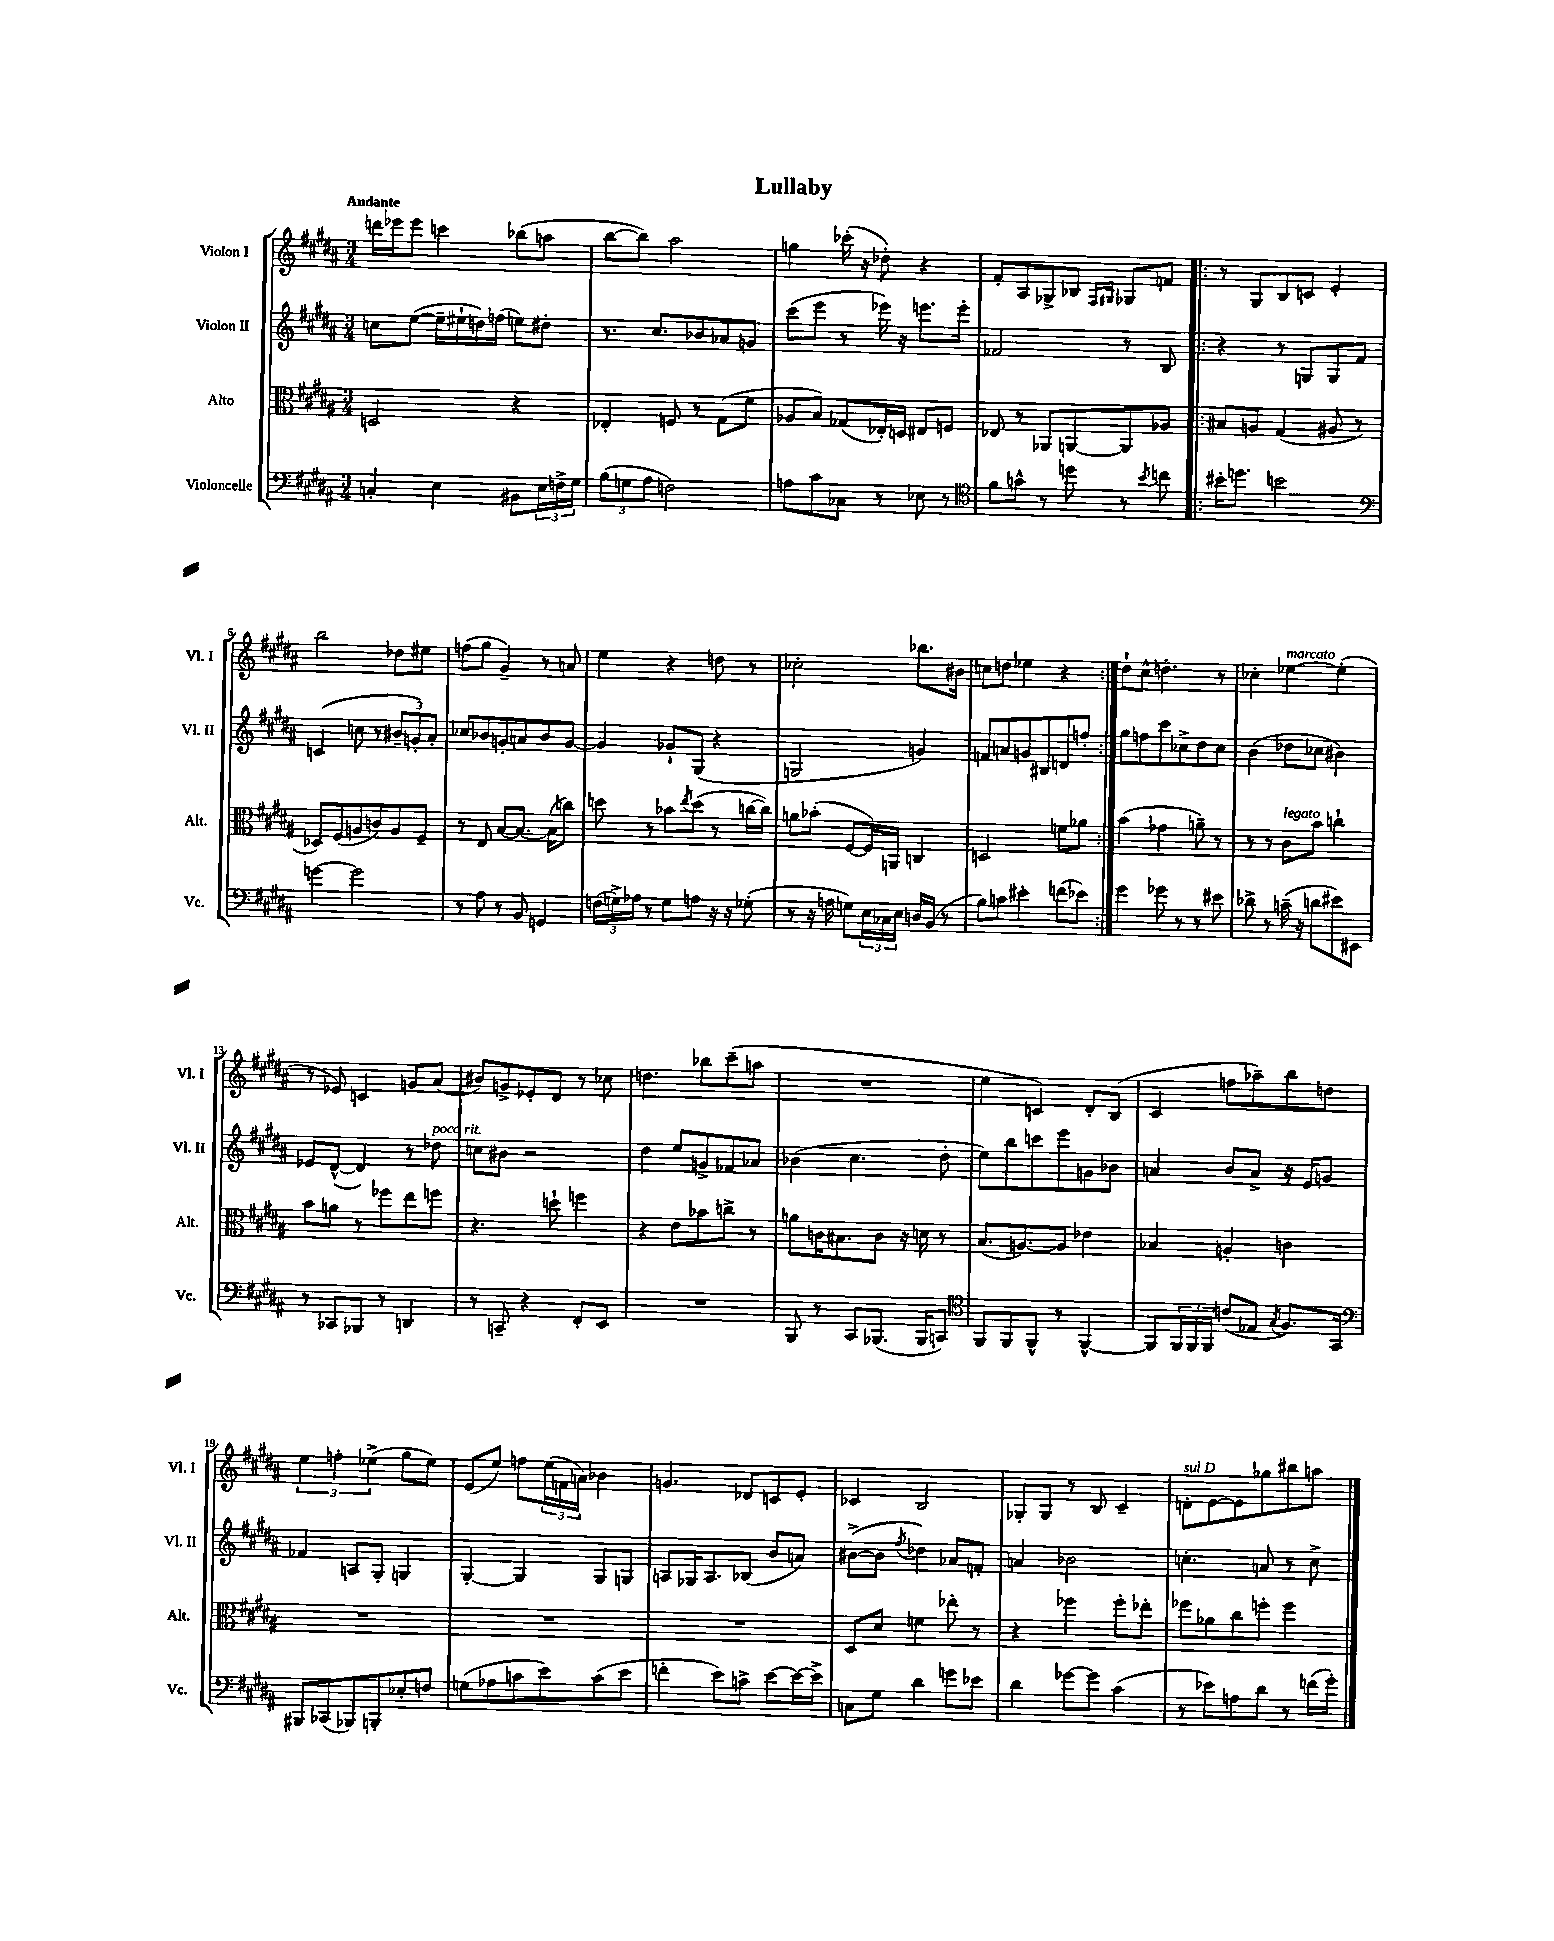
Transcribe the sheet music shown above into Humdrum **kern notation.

**kern	**kern	**kern	**kern
*staff4	*staff3	*staff2	*staff1
*clefF4	*clefC3	*clefG2	*clefG2
*k[f#c#g#d#a#]	*k[f#c#g#d#a#]	*k[f#c#g#d#a#]	*k[f#c#g#d#a#]
*M3/4	*M3/4	*M3/4	*M3/4
4C'	2D	8cc	16ddd
.	.	.	16eee-
.	.	([8ee	8eee-
4E	.	16ee~]	4ccc
.	.	16ee#`	.
.	.	16dd)	.
.	.	(16ff	.
8BB#	4r	8ee)	(8bb-
24E	.	8dd#'	8aa
24F^	.	.	.
24G#	.	.	.
=	=	=	=
(12B	4E-'	8.r	[8bb
12G	.	.	.
.	.	.	8bb])
12A#	.	.	.
.	.	8.cc#	.
2F)	8F	.	2aa#
.	8r	8b-	.
.	(8G#	8a-	.
.	8f#	8g	.
=	=	=	=
8A	8A-	(8ccc#	4gg
8c#	8B)	8eee	.
8C-	(8G-	8r	(16ccc-'
.	.	.	16r
8r	16E-')	16eee-)	8dd-')
.	16D	16r	.
8E-	8E#	8.eee	4r
8r	8F	.	.
.	.	16eee'	.
=	=	=	=
*clefC4	*	*	*
8f#	8E-	2f-	8f#'
8g^^	8r	.	8A#
8r	8AA-	.	8G-^
8dd	[8AA	.	8B-
.	.	.	16qqF#
.	.	.	16qqG#
8r	8AA]	8r	8G-
8qb	.	.	.
8cc	8A-	8B	8f
=!|:	=!|:	=!|:	=!|:
16b#'	8B#	4r	8r
8.dd	.	.	.
.	8A	.	8G#
2b	(4G#	8r	8B
.	.	8G	8c
.	8A#	8G	4e'
.	8r	8f#	.
=	=	=	=
*clefF4	*	*	*
[4g	8D-)	(4c	2bb
.	(8F#	.	.
2g]	8A	8cc	.
.	8c)	8r	.
.	8A	12b#~	8dd-
.	.	12g')	.
.	8F#~	.	8ee#
.	.	12a#'	.
=	=	=	=
8r	8r	8cc-	(8ff
8A#	8E	8b-	8gg#
8r	[8B	8g'	4g#~)
8BB	8.B_	8a	.
4GG	.	8b-	8r
.	(16B]	.	.
.	8cc)	[8g	8a
=	=	=	=
(24F	8dd	4g]	4ee
24G^)	.	.	.
24A-	.	.	.
8r	8r	.	.
8G	8b-	8g-`	4r
.	8qee	.	.
8A	(8dd	(8G#	.
16r	8r	4r	8dd
16r	.	.	.
(8G-'	[16cc	.	8r
.	16cc])	.	.
=	=	=	=
8r	8a	2G	2cc-'
16r	(8b-'	.	.
16A	.	.	.
8G)	[8F#	.	.
24E	16F#])	.	.
24C-	.	.	.
.	16AA	.	.
24E	.	.	.
16D	4C	4g)	8.bb-
(16BB	.	.	.
8r	.	.	.
.	.	.	16b#
=	=	=	=
8B)	2D	8f	8cc
8c	.	8a	8dd
4e#'	.	8g	4ee-
.	.	8B#	.
(8f	8f	8d	4r
8e-)	8a-	8ff'	.
=:|!	=:|!	=:|!	=:|!
4g#	(4b	8gg#	8dd#`
.	.	8ff	8cc#^^
8g-	4g-	8ccc#	4.dd'
8r	.	8cc-^	.
8r	8a~)	8dd#	.
8e#	8r	8cc-	8r
=	=	=	=
8d-^	8r	(4b	4cc-'
8r	8r	.	.
(16c~	8c#	8dd-	[4ee-
16r	.	.	.
8d	8b	8cc-	.
8e#)	4cc`	4b#)	(4ee-']
8EE#	.	.	.
=	=	=	=
8r	8b	8e-	8r
8CC-	8a	([8d#^^	8e-)
8BBB-	8r	4d#])	4c
8r	8ff-	.	.
4DD	8ee	8r	8g
.	8ff	8dd-	(8a#
=	=	=	=
8r	4.r	8cc	8b#)
8CC~	.	8b#	8g^
4r	.	2r	8e-'
.	8dd`	.	8d#
8FF#'	4ff	.	8r
8EE	.	.	8cc-
=	=	=	=
2.r	4r	4dd#	4.dd
.	8e	8ee	.
.	8b-	8g^	8bb-
.	8cc^	8f-	(8ccc#~
.	8r	8a-	8aa
=	=	=	=
8BBB	8a	(4b-	2.r
8r	16c	.	.
.	8.B#	.	.
8CC#	.	4.cc#	.
(8.BBB-	8c	.	.
.	16r	.	.
16BBB-	16d	.	.
8CC)	8r	8dd#'	.
=	=	=	=
*clefC4	*	*	*
8FF#	(8.B	8ee)	4ee
8FF#	.	8bb	.
.	[8.A)	.	.
8FF#^^	.	8ccc	4c)
8r	8A]	8eee	.
[4FF#^^	4e-	8g	8d#'
.	.	8b-	(8B
=	=	=	=
8FF#]	4B-	4a	4c#
24FF#	.	.	.
24FF#	.	.	.
24FF#	.	.	.
(8c	4A'	8b	8ff
8E-	.	8a^	8aa-~)
8qG#	.	.	.
8.F#)	4c	16r	8bb
.	.	16e	.
.	.	8g	8dd
16GG#	.	.	.
=	=	=	=
*clefF4	*	*	*
8BBB#	2.r	4f-	6ee
(8CC-	.	.	.
.	.	.	6ff'
8BBB-)	.	8A	.
.	.	.	(6ee-^
8BBB'	.	8G#'	.
8E-'	.	4G	8gg#
8F	.	.	8ee-)
=	=	=	=
(8G	2.r	[4G#'	(8e
8A-	.	.	8ee)
8c	.	4G#]	8ff
8e)	.	.	(24ee
.	.	.	24f
.	.	.	24a)
(8c	.	8G#	4b-
8e	.	8G	.
=	=	=	=
4f'	2.r	8A	4.g
.	.	16G-	.
.	.	8.A	.
8e)	.	.	.
8c^	.	(8B-	8d-
[8e	.	8b	8c
16e_	.	8a)	8e'
16e^]	.	.	.
=	=	=	=
8C	8D#	([8b#^	4c-
8G#	8d#	8b#]	.
.	.	8qff#	.
4d#	4f	4dd-)	2B
8g	8ee-'	8a-	.
8e-	8r	8f'	.
=	=	=	=
4d#	4r	4a	8G-'
.	.	.	8G-
[8g-	4ff-	2b-	8r
8g-]	.	.	8B
(4c#	8ff-'	.	4c#~
.	8ee-'	.	.
=	=	=	=
8r	8ff-	4.cc'	8d'
8e-)	8a-	.	[8e
8A	8cc#	.	8e]
8d#	8ff'	8a	8gg-
8r	4ff	8r	8bb#
(16f	.	8cc^	8aa
16g#')	.	.	.
==	==	==	==
*-	*-	*-	*-
